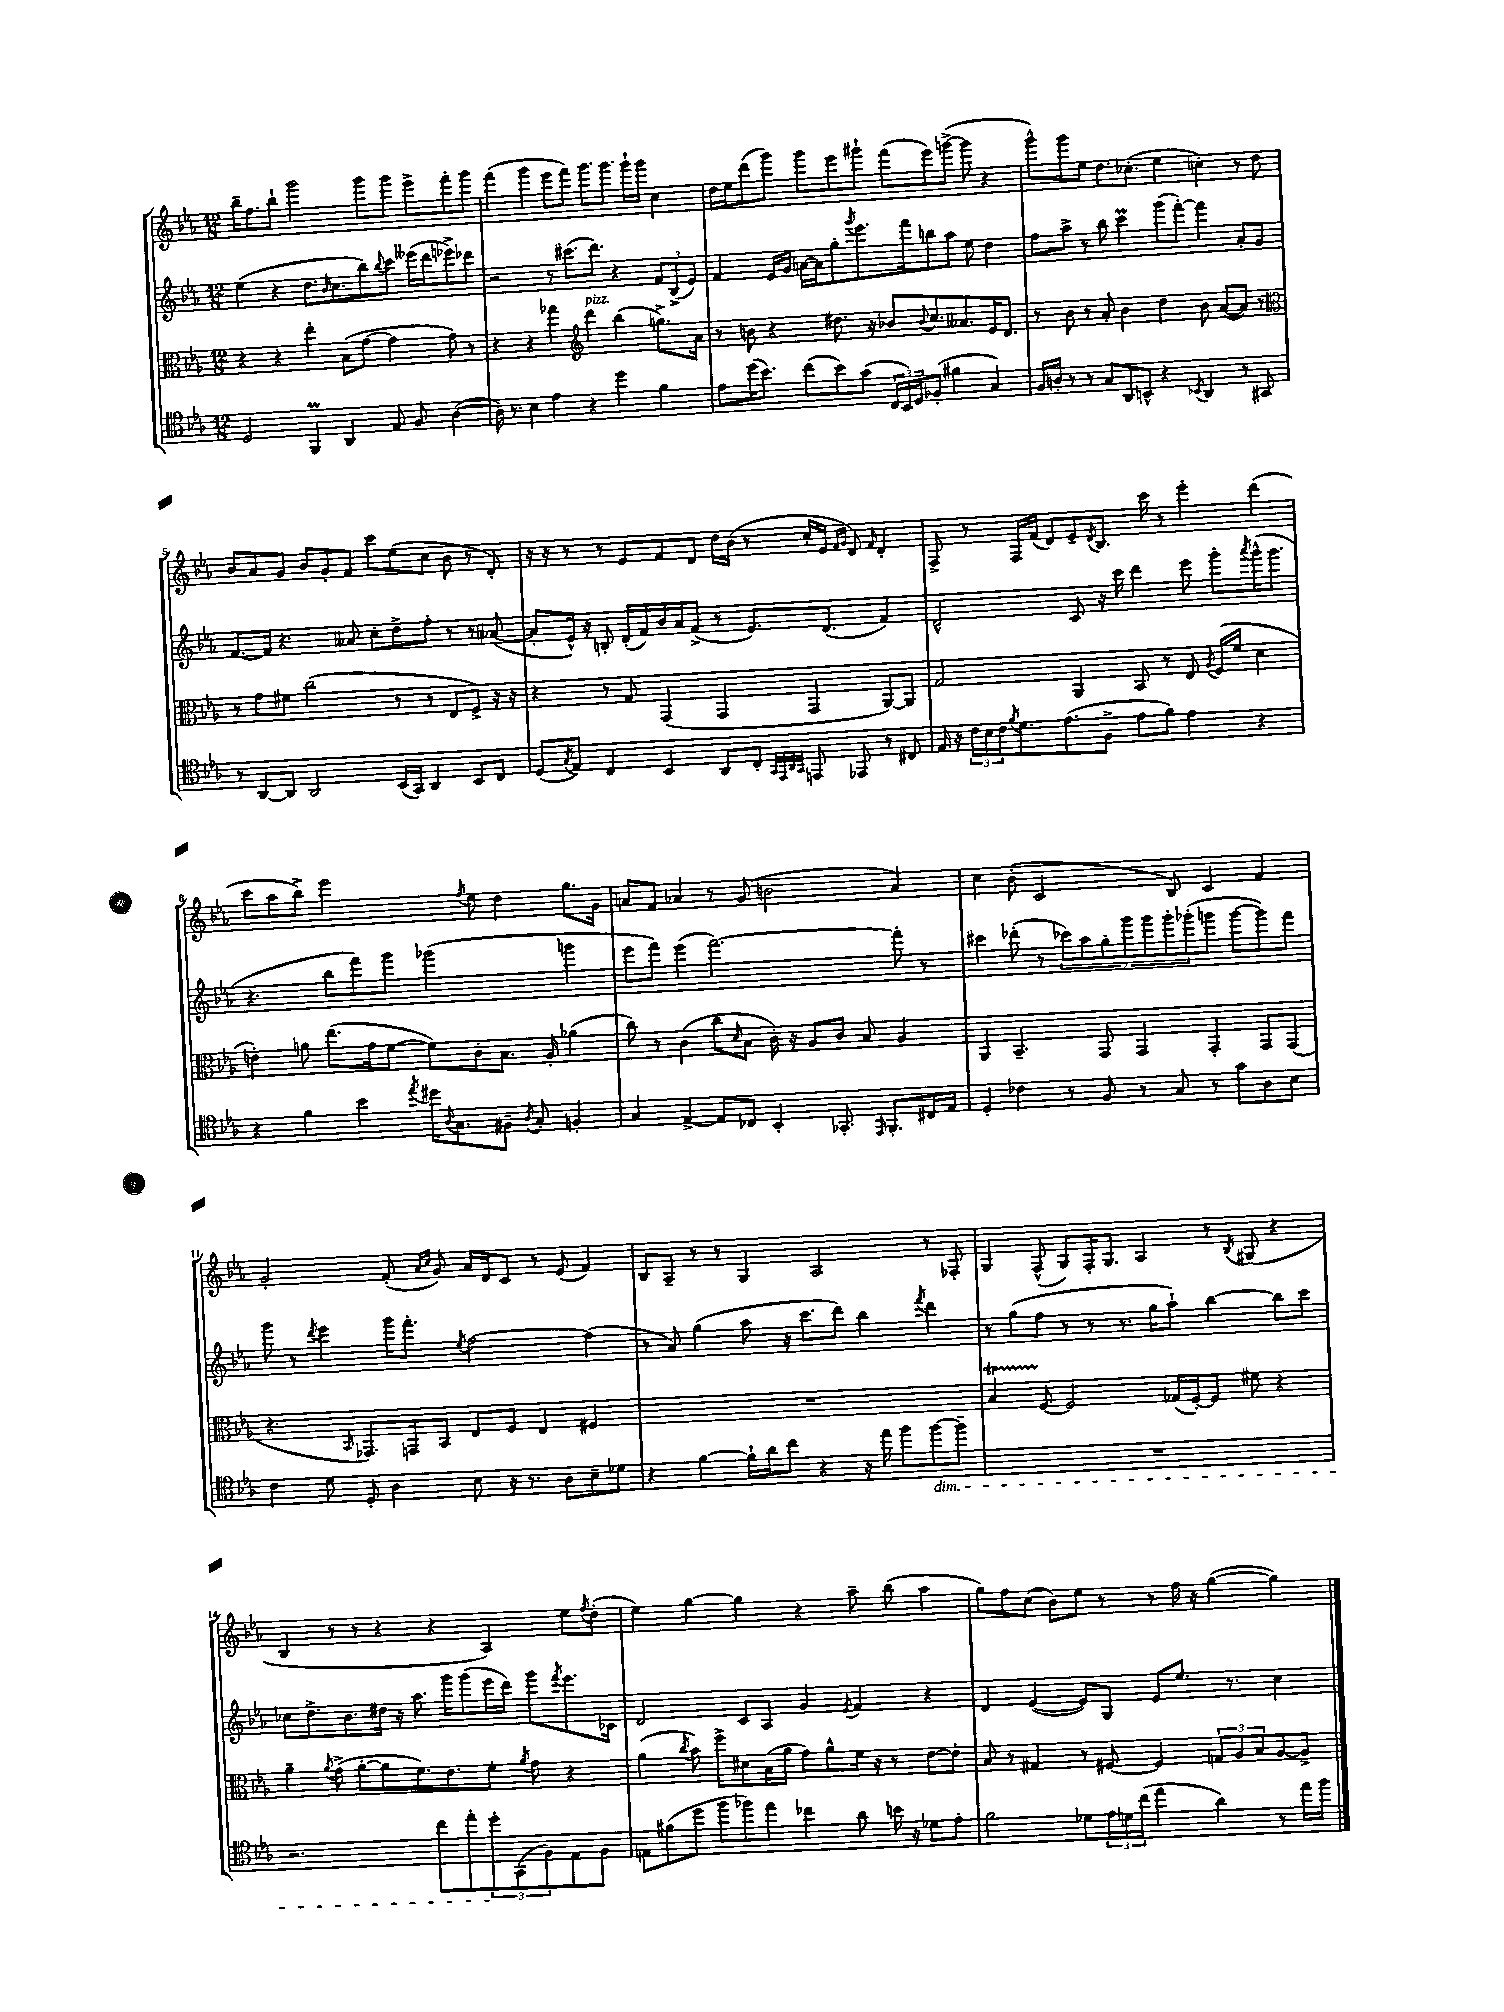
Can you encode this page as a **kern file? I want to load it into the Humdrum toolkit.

**kern	**kern	**kern	**kern
*staff4	*staff3	*staff2	*staff1
*clefC4	*clefC3	*clefG2	*clefG2
*k[b-e-a-]	*k[b-e-a-]	*k[b-e-a-]	*k[b-e-a-]
*M12/8	*M12/8	*M12/8	*M12/8
2D/	4r	(4ee-\	16bb-~\LK
.	.	.	8.ff\
.	4r	4r	8bb-`\J
.	.	.	2ggg\
4FF/	4ee-'\	8.dd\L	.
.	.	16qqb-/	.
.	.	8.cc\	.
4AA-/	(8B-\L	.	.
.	[8g\J	8bb-\)	8ggg\L
.	.	8qqbb-/	.
8E-/	4g\]	8ccc\J	8ggg\J
8F/	.	(16eee--\LL	8eee-^\L
.	.	16ddd\J	.
([4A-\	8g\)	8eee-^\)	8fff'\
.	8r	8ddd-\J	8ggg\J
=	=	=	=
16A-\])	4r	2r	(4fff\
8.r	.	.	.
4B-\	4r	.	4ggg\
4e-\	4gg-\	8r	8eee-\L
.	.	(8.ccc#\L	8fff\J)
*	*clefG2	*	*
4r	4ddd\	.	8.ggg\L
.	.	8.ddd\J)	.
.	.	.	8.ggg\J
4dd\	(4bb-\	4r	.
.	.	.	16ggg`\LL
.	.	.	16ggg\JJ
4f\	8.gg^\L)	12f/L	4cc\
.	.	(12B-^/	.
.	.	12e-/J)	.
.	16a-\Jk	.	.
=	=	=	=
8e-\L	8r	4f/	16dd\LL
.	.	.	16ee-\J
(16dd\K	8b\	.	(8ddd\
8.b-\J)	.	.	.
.	4r	16e-/LL	8ggg\J)
.	.	16g/JJ	.
(8cc\L	.	[16a\LL	8ggg\L
.	.	16a\]J	.
8b-\)	8.dd#\	8gg'\	8eee-\
.	.	8qggg/	.
(8g\J	.	8.eee-\	8ggg#`\J
.	16r	.	.
24C/LL	8b-/L	.	(8fff\L
24BB-/)	.	.	.
.	.	16fff\k	.
24D/J	.	.	.
.	8qqb-/	.	.
(8F-'/J	8.cc/	8bb\	8eee-\)
4f#\	.	8aa-\J	([8ggg^\J
.	8.a--/	.	.
.	.	8ee-\	8ggg\]
4G/)	16e-/K	4dd\	4r
.	8.d/J	.	.
=	=	=	=
16F/LL	8r	8ff\L	8ggg^^\L)
16A'/JJ	.	.	.
8r	8b-\	8aa-^\J	8ggg\
8r	8r	8r	8ee-\J
8G/L	8a-'/	8bb-\	8.dd\L
8AA-/	4b-\	4ccc\	.
.	.	.	(8.cc-'\J
8BB^^/J	.	.	.
4r	4dd\	(8ggg\L	4ee-\
.	.	[8fff'\J)	.
8qBB-/	.	.	.
4AA-/	8b-\	4fff\]	4cc'\)
.	([8a-/L	.	.
8r	8a-/]J)	8a-'/L	8r
8GG#/	8r	8g/J	8dd\
=	=	=	=
*	*clefC3	*	*
8r	8r	[8.f/L	8b-/L
[8AA-/L	8g\L	.	8a-/
.	.	16f/]Jk	.
8AA-/]J	8f#\J	4.r	8g/J
2AA-/	(2cc\	.	8b-/L
.	.	.	8g'/
.	.	8a--/	8f/J
.	.	8cc'\L	8ccc\L
(16BB-/LL	8r	8dd^\	(8ee-\
16GG/JJ)	.	.	.
4AA-/	8r	8ff'\J	8cc\J
.	8E-/L	8r	8b-\
8BB-/L	8F^/J)	8r	8r
8C/J	16r	([8a-/	8d'/)
.	16r	.	.
=	=	=	=
(8D/L	4r	8a-'/]L	16r
.	.	.	16r
8qG/	.	.	.
8E-/J)	.	16e-^^/Jk)	8r
.	.	16r	.
4C/	8r	8B'/	8r
.	8G/	(16d'/LL	8e-/L
.	.	16f/)	.
4BB-/	(4GG/	16b-/	8f/
.	.	16a-/J	.
.	.	(8f^/J	8d/J
8AA-/L	4GG/	8r	16dd\LL
.	.	.	(16b-\JJ
8C'/J	.	8.e-/L)	8r
32qqGG/LLL	.	.	.
32qqEE-/	.	.	.
32qqAA-/	.	.	.
32qqGG/JJJ	.	.	.
8EE/	4GG/	.	16cc'/LL
.	.	(8.d/J	16e-/JJ
.	.	.	16qqf/LL
.	.	.	16qqg/JJ
8EE-/	.	.	8d/)
.	.	.	16qqf/
8r	[8AA-/L)	4f/)	4d'/
8C#/	8AA-/]J	.	.
=	=	=	=
16E-/	2G/	2d^^/	8F^/
16r	.	.	.
24c\LL	.	.	8r
24B-\	.	.	.
24c\J	.	.	.
8qf/	.	.	.
8.d\	.	.	16F/LL
.	.	.	(16f/JJ
.	.	.	8d/L)
(8.e-\	.	.	.
.	4AA-/	8c/	8e-~/
.	.	.	8qd/
8F^\J	.	16r	8.B-/J
.	.	16ccc\	.
8e-\L	8BB-/	4ddd\	.
.	.	.	16ccc\
8f\J)	8r	.	8r
4e-\	8E-/	8eee-\	4eee-'\
.	8qA-/	.	.
.	(16F/LL	8ggg'\L	.
.	16f/JJ	.	.
.	.	8qaaa-/	.
4r	4d\	(16ggg^^\K	(4ddd\
.	.	8.ggg\J	.
=	=	=	=
4r	4e'\)	4.r	8ccc\L
.	.	.	8aa-\
4f\	8a\	.	8bb-^\J)
.	(8.ee-\L	8bb-\L	2eee-\
4b-\	.	8fff\)	.
.	16g\k	.	.
.	[8f\J	8ggg\J	.
8qee-/	.	.	.
16dd#\LK	8f\]L)	(2ggg-\	.
8qqA-/	.	.	.
8.G\	.	.	.
.	.	.	8qff/
.	8c'\	.	8ee-\
8F#~\J	8.B-\J	.	4dd\
8qA-/	.	.	.
8G'/	.	.	.
.	16A-'/	.	.
4F'/	(4a-\	4ggg\	8.gg\L
.	.	.	16g\Jk
=	=	=	=
4G/	8cc\)	8eee-\L	8a/L
.	8r	8fff\J)	8f/J
[4E-^/	(4c\	(4eee-\	4a-/
8E-/]L	8cc\L	[2.fff\)	8r
.	16qqd/	.	.
8C-/J	8B-\J	.	(8g/
4BB-'/	16c'\)	.	2b\
.	16r	.	.
.	8A-/L	.	.
8.GG-'/	8c/J	.	.
.	8B-/	.	.
16qqEE-/	.	.	.
8.FF'/L	.	.	.
.	4A-/	8fff'\]	4a-/)
16C#/L	.	8r	.
16E-/JJ	.	.	.
=	=	=	=
4D'/	4AA-/	4ccc#\	4cc\
4c-\	4.BB-~/	(8ddd-'\	(8b-'\
.	.	8r	2c/
8r	.	14ccc-\L)	.
.	.	14aa-\	.
8F/	8GG/	.	.
.	.	14gg'\	.
.	.	14ggg\	.
8r	4GG/	.	.
.	.	14ggg\	.
.	.	14ggg'\	.
8G/	.	.	8B-/)
.	.	(14ggg-'\	.
8r	4GG'/	8ggg\J	4c/
8g\L	.	[8ggg\L	.
8A-\	8GG/L	8ggg\])	4f/
8B-\J	(8GG/J	8fff\J	.
=	=	=	=
4c\	4.r	8ggg\	2g'/
.	.	8r	.
.	.	8qddd/	.
8d\	.	4eee-\	.
.	16qqBB-/	.	.
8D'/	8.GG-/L)	.	.
4A-\	.	16ggg\LK	(8f'/
.	16GG/k	8.fff'\J	.
.	.	.	16qqa-/LL
.	.	.	16qqcc/JJ
.	8BB-/J	.	8g/)
.	.	8qee-/	.
8B-\	8E-/L	[2ff\	16a-/LL
.	.	.	16d/J
16r	8F/J	.	8c/J
8.r	.	.	.
.	4E-/	.	8r
8A-\L	.	.	(8e-/
8B-~\	4F#/	(4ff\]	4f/)
8d-\J	.	.	.
=	=	=	=
4r	1.r	8r	8B-/L
.	.	8a-/)	8A-~/J
[4f\	.	(4gg\	8r
.	.	.	8r
16f`\]LL	.	8aa-\	4G/
16a-\J	.	.	.
8cc\J	.	16r	.
.	.	8.ccc\L	.
4r	.	.	2A-/
.	.	8ddd\J)	.
16r	.	4bb-\	.
16ee-\	.	.	.
8ff\L	.	.	.
.	.	8qfff/	.
[8ff\	.	4ddd\	8r
8ff~\]J	.	.	8F-'/
=	=	=	=
1.r	4B-/	8r	4G/
.	.	(8gg\L	.
.	[8F/	8ff\J	(8F^^/
.	2F/]	8r	8G/L)
.	.	8r	16F'/K
.	.	.	8.G/J
.	.	8.r	.
.	.	.	4A-/
.	.	16gg\LK	.
.	(16G-/LL	8aa-`\J)	.
.	[16F'/J)	.	.
.	8F/]J	[4bb-\	8r
.	.	.	8qB-/
.	8f#\	.	(8G#/
.	4r	8bb-\]L	4r
.	.	8ccc\J	.
=	=	=	=
2.r	4a-~\	8cc-\L	4B-/
.	.	8.dd^\	.
.	8qa-/	.	.
.	(8g^\	.	8r
.	.	8.b-\	.
.	[8a-'\L	.	8r
.	8a-\]	16dd#\Jk	4r
.	.	16r	.
.	8.f\)	8.aa-\	.
8cc\L	.	.	4r
.	8.e-\	16ggg\LK	.
8ee-'\	.	(8ggg\	.
12dd'\	8f'\J	16eee-\L	4A-/)
.	.	16ddd\JJ)	.
(12GG\	.	.	.
.	8qa-/	.	.
.	8g\	8ggg\L	.
12F\)	.	.	.
.	.	8qfff/	.
8E-\	4r	8.eee-\	8ee-\L
.	.	.	8qff/
8F\J	.	.	(8dd'\J
.	.	16c-\Jk	.
=	=	=	=
8E\L	(4a-\	2d/	4ee-\)
(8f#\	.	.	.
.	8qcc/	.	.
8dd\J	8b-\)	.	[4gg\
8ff\L	8ff^\L	.	.
8ff-\)	8d#\	8c/L	4gg\]
8ee-\J	(16B-\L	8A-/J	.
.	16a-\JJ	.	.
4cc-\	8g\L)	4g/	4r
.	8a-^^\	.	.
.	.	8qe-/	.
8a-\	16f\Jk	4f/	8aa-~\
.	16r	.	.
16b\	8r	.	(8bb-\
16r	.	.	.
8d-\L	[8e-\L	4r	4aa-\
8e-'\J	8e-'\]J	.	.
=	=	=	=
2f\	8B-/	4d/	8gg\L)
.	8r	.	8ff\
.	4G#/	([4e-/	(8cc\J
.	.	.	8b-\L)
8d-\L	8r	8e-/]L)	8ee-\J
24e-\L	[8F#/	8G/J	8r
24d\	.	.	.
(24cc\JJ	.	.	.
4ee-\	4F#/]	8e-/L	8r
.	.	8.ee-/J	16ff\
.	.	.	16r
4a-\)	12G/L	.	([4gg\
.	.	8.r	.
.	12A-/	.	.
.	12B-/	.	.
8r	[8A-/	4cc\	4gg\])
16ee-\LL	8A-^/]J	.	.
16ff\JJ	.	.	.
==	==	==	==
*-	*-	*-	*-
